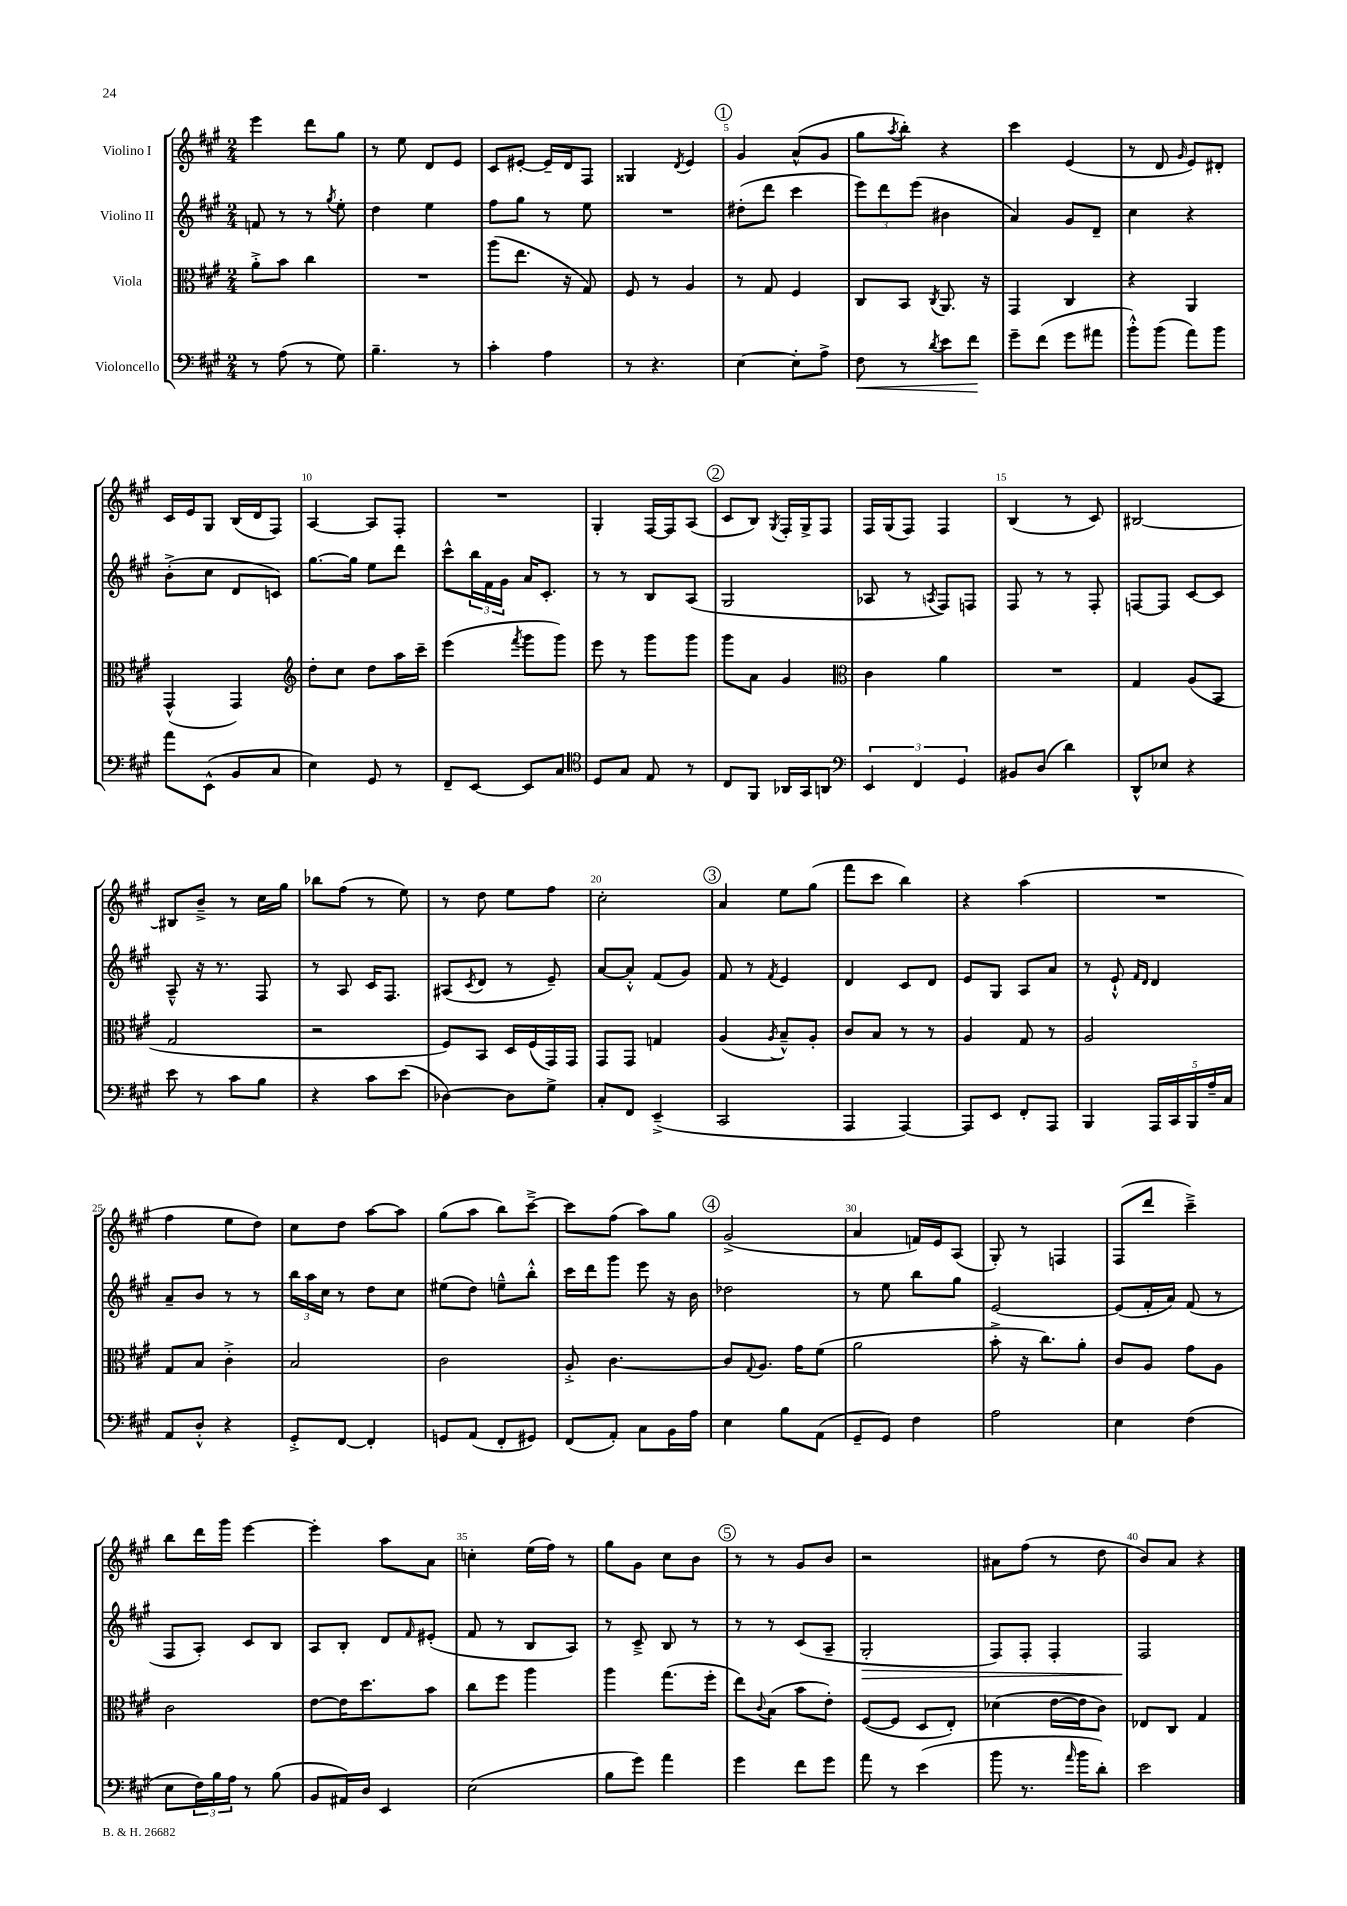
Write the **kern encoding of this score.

**kern	**kern	**kern	**kern
*staff4	*staff3	*staff2	*staff1
*clefF4	*clefC3	*clefG2	*clefG2
*k[f#c#g#]	*k[f#c#g#]	*k[f#c#g#]	*k[f#c#g#]
*M2/4	*M2/4	*M2/4	*M2/4
8r	8a'^\L	8f/	4eee\
(8A\	8b\J	8r	.
8r	4cc#\	8r	8ddd\L
.	.	8qgg#/	.
8G#\)	.	8ee'\	8gg#\J
=	=	=	=
4.B~\	2r	4dd\	8r
.	.	.	8ee\
.	.	4ee\	8d/L
8r	.	.	8e/J
=	=	=	=
4c#'\	(8aa\L	8ff#\L	8c#/L
.	8.ee\J	8gg#\J	[8e#'/J
4A\	.	8r	16e#~/]LL
.	16r	.	16d/J
.	8G#/)	8ee\	8F#/J
=	=	=	=
8r	8F#/	2r	4G##/
4.r	8r	.	.
.	.	.	8qd/
.	4A/	.	4e/
=	=	=	=
[4E\	8r	(8dd#'\L	4g#/
.	8G#/	8ddd\J	.
8E'\]L	4F#/	4ccc#\	(8a^^/L
8A^\J	.	.	8g#/J
=	=	=	=
8F#\	8C#/L	12eee\L)	8gg#\L
.	.	12ddd\	.
.	.	.	8qaa/
8r	8BB/J	.	8bb'\J)
.	.	(12eee\J	.
8qd/	8qC#/	.	.
8e\L	8.AA/	4b#\	4r
8f#\J	.	.	.
.	16r	.	.
=	=	=	=
8g#~\L	4GG#/	4a/)	4ccc#\
(8f#\J	.	.	.
8g#\L	4C#/	8g#/L	(4e/
8a#\J	.	8d~/J	.
=	=	=	=
8b'^^\L)	4r	4cc#\	8r
(8b\J	.	.	8d/
.	.	.	16qqg#/
8a\L)	4AA/	4r	8e/L)
8b\J	.	.	8d#'/J
=	=	=	=
8a\L	(4GG#^^/	(8b'^\L	16c#/LL
.	.	.	16e/J
(8EE^^\J	.	8cc#\J	8G#/J
8BB/L	4GG#/)	8d/L	(16B/LL
.	.	.	16d/J
8C#/J	.	8c/J)	8F#/J)
=	=	=	=
*	*clefG2	*	*
4E\)	8dd'\L	[8.gg#\L	[4A/
.	8cc#\J	.	.
.	.	16gg#\]Jk	.
8GG#/	8dd\L	8ee\L	8A/]L
8r	16aa\L	8ddd\J	8F#'/J
.	16ccc#~\JJ	.	.
=	=	=	=
8FF#~/L	(4eee\	8ccc#^^\L	2r
[8EE/J	.	24bb\L	.
.	.	24f#\	.
.	.	24g#\JJ	.
.	8qfff#/	.	.
8EE/]L	8ggg#\L	16a/LK	.
.	.	8.c#'/J	.
8C#/J	8ggg#\J)	.	.
=	=	=	=
*clefC4	*	*	*
8D/L	8eee\	8r	4G#'/
8G#/J	8r	8r	.
8E/	8ggg#\L	8B/L	[16F#/LL
.	.	.	16F#/]J
8r	8ggg#\J	(8A/J	(8A/J
=	=	=	=
8C#/L	8ggg#\L	2G#/	8c#/L
8FF#/J	8a\J	.	8B/J)
.	.	.	8qG#/
16AA-/LL	4g#/	.	16F#'/LL
16GG#/J	.	.	16G#^/J
8AA/J	.	.	8F#/J
=	=	=	=
*clefF4	*clefC3	*	*
6EE/	4c#\	8A-/	16F#/LL
.	.	.	(16G#/J
.	.	8r	8F#/J)
6FF#/	.	.	.
.	.	8qA/	.
.	4a\	8F#/L)	4F#/
6GG#/	.	.	.
.	.	8F/J	.
=	=	=	=
8BB#/L	2r	8F#/	(4B/
(8D/J	.	8r	.
4d\)	.	8r	8r
.	.	8F#'/	8c#/)
=	=	=	=
8DD^^/L	4G#/	[8F/L	[2B#/
8E-/J	.	8F/]J	.
4r	(8A/L	[8c#/L	.
.	8BB/J	8c#/]J	.
=	=	=	=
8e\	2G#/	8A~^^/	8B#/]L
8r	.	16r	8b~^/J
.	.	8.r	.
8c#\L	.	.	8r
8B\J	.	8F#/	16cc#\LL
.	.	.	16gg#\JJ
=	=	=	=
4r	2r	8r	8bb-\L
.	.	8A/	(8ff#\J
8c#\L	.	16c#/LK	8r
.	.	8.F#/J	.
(8e\J	.	.	8ee\)
=	=	=	=
[4D-\)	8F#/L)	(8A#/L	8r
.	.	8qc#/	.
.	8BB/J	8d/J	8dd\
8D-\]L	16D/LL	8r	8ee\L
.	(16F#/	.	.
8G#^\J	16GG#/)	8e~/)	8ff#\J
.	16GG#/JJ	.	.
=	=	=	=
8C#'/L	8GG#/L	[8a/L	2cc#'\
8FF#/J	8GG#/J	8a'^^/]J	.
(4EE~^/	4G/	(8f#/L	.
.	.	8g#/J)	.
=	=	=	=
2CC#/	(4A/	8f#/	4a/
.	.	8r	.
.	8qA/	8qf#/	.
.	8B~^^/L)	4e/	8ee\L
.	8A'/J	.	(8gg#\J
=	=	=	=
4AAA/	8c#/L	4d/	8fff#\L
.	8B/J	.	8ccc#\J
[4AAA/)	8r	8c#/L	4bb\)
.	8r	8d/J	.
=	=	=	=
8AAA/]L	4A/	8e/L	4r
8EE/J	.	8G#/J	.
8FF#'/L	8G#/	8A/L	(4aa\
8AAA/J	8r	8a/J	.
=	=	=	=
4BBB/	2A/	8r	2r
.	.	8e`^^/	.
.	.	16qqf#/LL	.
.	.	16qqd/JJ	.
20AAA/LL	.	4d/	.
20CC#/	.	.	.
20BBB/	.	.	.
20A~/	.	.	.
20C#/JJ	.	.	.
=	=	=	=
8AA/L	8G#/L	8a~/L	4ff#\
8D'^^/J	8B/J	8b/J	.
4r	4c#'^\	8r	8ee\L
.	.	8r	8dd\J)
=	=	=	=
8GG#'^/L	2B/	24bb\LL	8cc#\L
.	.	24aa\	.
.	.	24cc#\JJ	.
[8FF#/J	.	8r	8dd\J
4FF#'/]	.	8dd\L	[8aa\L
.	.	8cc#\J	8aa\]J
=	=	=	=
8GG/L	2c#\	(8ee#\L	(8gg#\L
(8AA/J	.	8dd\J)	8aa\J
8FF#'/L	.	8ee~^^\L	8bb\L)
8GG#/J)	.	8bb'^^\J	[8ccc#~^\J
=	=	=	=
(8FF#/L	8A'^/	16ccc#\LL	8ccc#\]L
.	.	16ddd\J	.
8AA'/J)	[4.c#\	8ggg#\J	(8ff#\J
8C#\L	.	8eee\	8aa\L)
16BB\L	.	16r	8gg#\J
16A\JJ	.	16b\	.
=	=	=	=
4E\	8c#/]L	2dd-\	(2g#^/
.	8qqG#/	.	.
.	8.A/J	.	.
8B\L	.	.	.
.	16g#\LK	.	.
(8AA\J	(8f#\J	.	.
=	=	=	=
8GG#~/L	2a\	8r	4a/
8GG#/J)	.	8ee\	.
4F#\	.	8bb\L	16f/LL)
.	.	.	16e/J
.	.	8gg#\J	(8A/J
=	=	=	=
2A\	8b'^\	[2e/	8G#'/)
.	16r	.	8r
.	8.cc#\L)	.	.
.	.	.	4F/
.	8a'\J	.	.
=	=	=	=
4E\	8c#/L	(8e/]L	(8F#/L
.	8A/J	16f#'/L	8ddd/J
.	.	16a/JJ)	.
(4F#\	8g#\L	(8f#/	4ccc#~^\)
.	8A\J	8r	.
=	=	=	=
8E\L	2c#\	8F#/L	8bb\L
24F#\L)	.	8A'/J)	16ddd\L
24B\	.	.	.
.	.	.	16ggg#\JJ
24A\JJ	.	.	.
8r	.	8c#/L	[4eee\
(8B\	.	8B/J	.
=	=	=	=
8BB/L	[8e\L	8A/L	4eee'\]
16AA#/L)	16e\]K	8B'/J	.
16D/JJ	8.dd\	.	.
4EE/	.	8d/L	8aa\L
.	.	16qqf#/	.
.	8b\J	(8e#'/J	8a\J
=	=	=	=
(2E\	8cc#\L	8f#/	4cc'\
.	8ff#\J	8r	.
.	4aa\	8B/L	(16ee\LL
.	.	.	16ff#\JJ)
.	.	8A/J)	8r
=	=	=	=
8B\L	4aa\	8r	8gg#\L
8g#\J)	.	8c#~^/	8g#\J
4a\	(8.gg#\L	8B/	8cc#\L
.	.	8r	8b\J
.	16ff#'\Jk	.	.
=	=	=	=
4g#\	8ee\L)	8r	8r
.	8qqc#/	.	.
.	(8B\J	8r	8r
8f#\L	8b\L	(8c#/L	8g#/L
8g#\J	8e'\J)	8A~/J	8b/J
=	=	=	=
8a\	([8F#/L	2G#'/	2r
8r	8F#/]J	.	.
(4e\	8D/L	.	.
.	8E'/J)	.	.
=	=	=	=
8b\	(4d-\	8F#/L)	8a#\L
8.r	.	8F#'/J	(8ff#\J
.	[16e\LL	4F#'/	8r
16qqa/	.	.	.
16b\LK	16e\]J	.	.
8d'\J)	8c#\J)	.	8dd\
=	=	=	=
2e\	8E-/L	2F#/	8b/L)
.	8C#/J	.	8a/J
.	4G#/	.	4r
==	==	==	==
*-	*-	*-	*-
